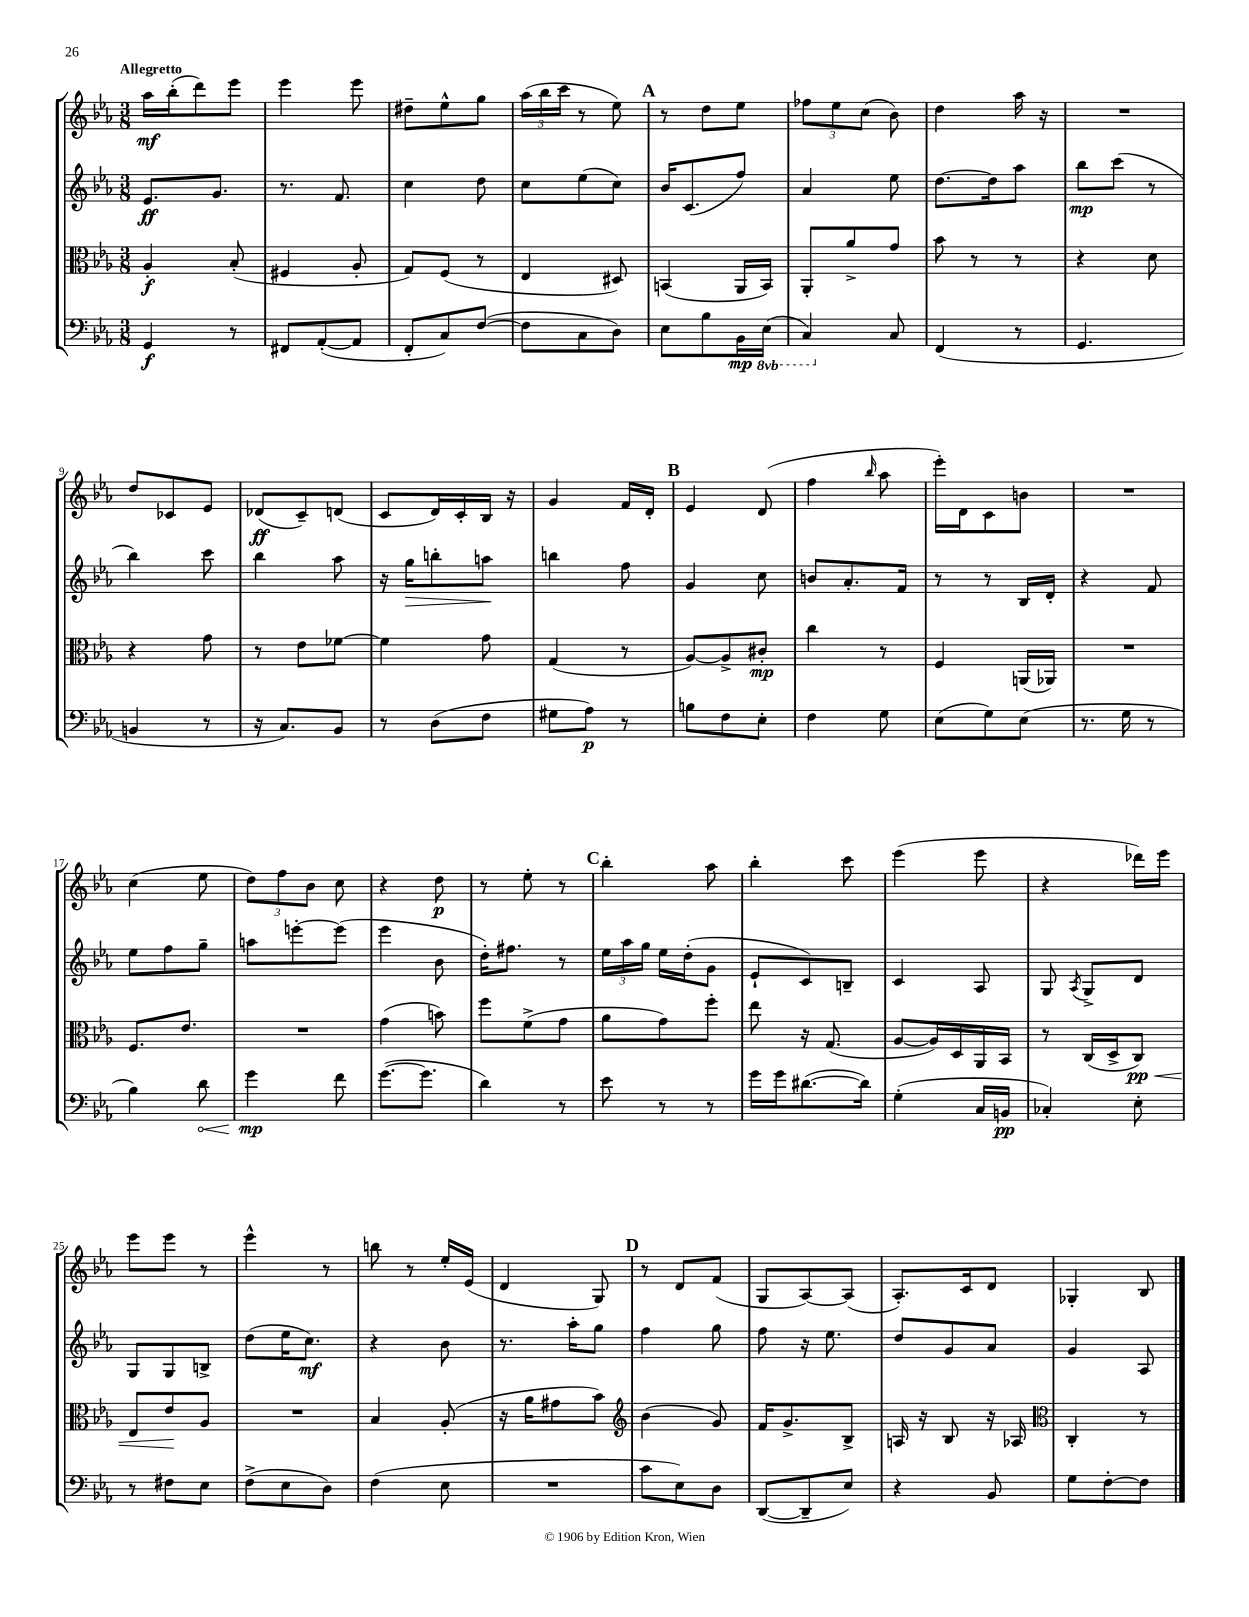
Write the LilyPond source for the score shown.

<<
\new StaffGroup <<
\new Staff = "s0" {
    \clef treble \key ees \major \numericTimeSignature \time 3/8 \tempo "Allegretto"
    \autoBeamOff aes''16[\mf bes''16-.( d'''8) ees'''8] |
    ees'''4 ees'''8 |
    dis''8[-- ees''8-^ g''8] |
    \tuplet 3/2 { aes''16[( bes''16 c'''16] } r8 ees''8) |
    \mark \markup { \bold "A" } r8 d''8[ ees''8] |
    \tuplet 3/2 { fes''8[ ees''8 c''8]( } bes'8) |
    d''4 aes''16 r16 |
    R4. |
    d''8[ ces'8 ees'8] |
    des'8[\ff( c'8--) d'8]( |
    c'8[ d'16) c'16-. bes16] r16 |
    g'4 f'16[ d'16]-. |
    \mark \markup { \bold "B" } ees'4 d'8( |
    f''4 \grace { bes''16 } aes''8 |
    ees'''16[-.) d'16 c'8 b'8] |
    R4. |
    c''4( ees''8 |
    \tuplet 3/2 { d''8[) f''8 bes'8] } c''8 |
    r4 d''8\p |
    r8 ees''8-. r8 |
    \mark \markup { \bold "C" } bes''4-. aes''8 |
    bes''4-. c'''8 |
    ees'''4( ees'''8 |
    r4 des'''16[) ees'''16] |
    ees'''8[ ees'''8] r8 |
    ees'''4-^ r8 |
    b''8 r8 ees''16[-. ees'16]( |
    d'4 g8) |
    \mark \markup { \bold "D" } r8 d'8[ f'8]( |
    g8[ aes8~) aes8]( |
    aes8.[-.) c'16 d'8] |
    ges4-. bes8 \bar "|." |
}
\new Staff = "s1" {
    \clef treble \key ees \major \numericTimeSignature \time 3/8
    \autoBeamOff ees'8.[\ff g'8.] |
    r8. f'8. |
    c''4 d''8 |
    c''8[ ees''8( c''8]) |
    \mark \markup { \bold "A" } bes'16[ c'8.( f''8]) |
    aes'4 ees''8 |
    d''8.[~ d''16 aes''8] |
    bes''8[\mp c'''8]( r8 |
    bes''4) c'''8 |
    bes''4 aes''8 |
    r16 g''16[\> b''8-. a''8]\! |
    b''4 f''8 |
    \mark \markup { \bold "B" } g'4 c''8 |
    b'8[ aes'8.-. f'16] |
    r8 r8 bes16[ d'16]-. |
    r4 f'8 |
    ees''8[ f''8 g''8]-- |
    a''8[ e'''8~-. e'''8]( |
    ees'''4 bes'8 |
    d''16[-.) fis''8.] r8 |
    \mark \markup { \bold "C" } \tuplet 3/2 { ees''16[ aes''16 g''16] } ees''16[ d''16-.( g'8] |
    ees'8[-! c'8) b8]-- |
    c'4 aes8 |
    g8 \acciaccatura { aes8 } g8[-> d'8] |
    g8[ g8 b8]-> |
    d''8[( ees''16 c''8.]\mf) |
    r4 bes'8 |
    r8. aes''16[-. g''8] |
    \mark \markup { \bold "D" } f''4 g''8 |
    f''8 r16 ees''8. |
    d''8[ g'8 aes'8] |
    g'4 aes8 \bar "|." |
}
\new Staff = "s2" {
    \clef alto \key ees \major \numericTimeSignature \time 3/8
    \autoBeamOff aes4-.\f bes8-.( |
    fis4 aes8-. |
    g8[) f8]( r8 |
    ees4 dis8) |
    \mark \markup { \bold "A" } b,4( aes,16[ b,16]) |
    aes,8[-. aes'8-> g'8] |
    bes'8 r8 r8 |
    r4 d'8 |
    r4 g'8 |
    r8 ees'8[ fes'8]~ |
    fes'4 g'8 |
    g4( r8 |
    \mark \markup { \bold "B" } aes8[~) aes8-> cis'8]-.\mp |
    c''4 r8 |
    f4 a,16[( aes,16]) |
    R4. |
    f8.[ ees'8.] |
    R4. |
    g'4( b'8) |
    f''8[ f'8->( g'8] |
    \mark \markup { \bold "C" } aes'8[ g'8) f''8]-. |
    ees''8 r16 g8.( |
    aes8[~ aes16) d16 aes,16 bes,16] |
    r8 c16[( d16-> c8]\pp\<) |
    ees8[ ees'8\! aes8] |
    R4. |
    bes4 aes8-.( |
    r16 aes'16[ gis'8 bes'8]) |
    \mark \markup { \bold "D" } \clef treble bes'4( g'8) |
    f'16[ g'8.-> bes8]-> |
    a16 r16 bes8 r16 aes16 |
    \clef alto c4-. r8 \bar "|." |
}
\new Staff = "s3" {
    \clef bass \key ees \major \numericTimeSignature \time 3/8 \set Staff.ottavationMarkups = #ottavation-simple-ordinals
    \autoBeamOff g,4\f r8 |
    fis,8[ aes,8~-.( aes,8] |
    f,8[-. c8) f8]~( |
    f8[ c8 d8]) |
    \mark \markup { \bold "A" } ees8[ bes8 bes,16\mp \ottava #-1 ees,16]( |
    c,4) \ottava #0 c8 |
    f,4( r8 |
    g,4. |
    b,4 r8 |
    r16 c8.[) bes,8] |
    r8 d8[( f8] |
    gis8[ aes8]\p) r8 |
    \mark \markup { \bold "B" } b8[ f8 ees8]-. |
    f4 g8 |
    ees8[( g8) ees8]( |
    r8. g16 r8 |
    bes4) \once \override Hairpin.circled-tip = ##t d'8\< |
    g'4\mp\! f'8 |
    g'8.[~( g'8.] |
    d'4) r8 |
    \mark \markup { \bold "C" } ees'8 r8 r8 |
    g'16[ g'16 dis'8.~( dis'16]) |
    g4-.( c16[ b,16]\pp |
    ces4-.) ees8-. |
    r8 fis8[ ees8] |
    f8[->( ees8 d8]) |
    f4( ees8 |
    R4. |
    \mark \markup { \bold "D" } c'8[ ees8) d8] |
    d,8[~( d,8-- ees8]) |
    r4 bes,8 |
    g8[ f8~-. f8] \bar "|." |
}
>>
>>
